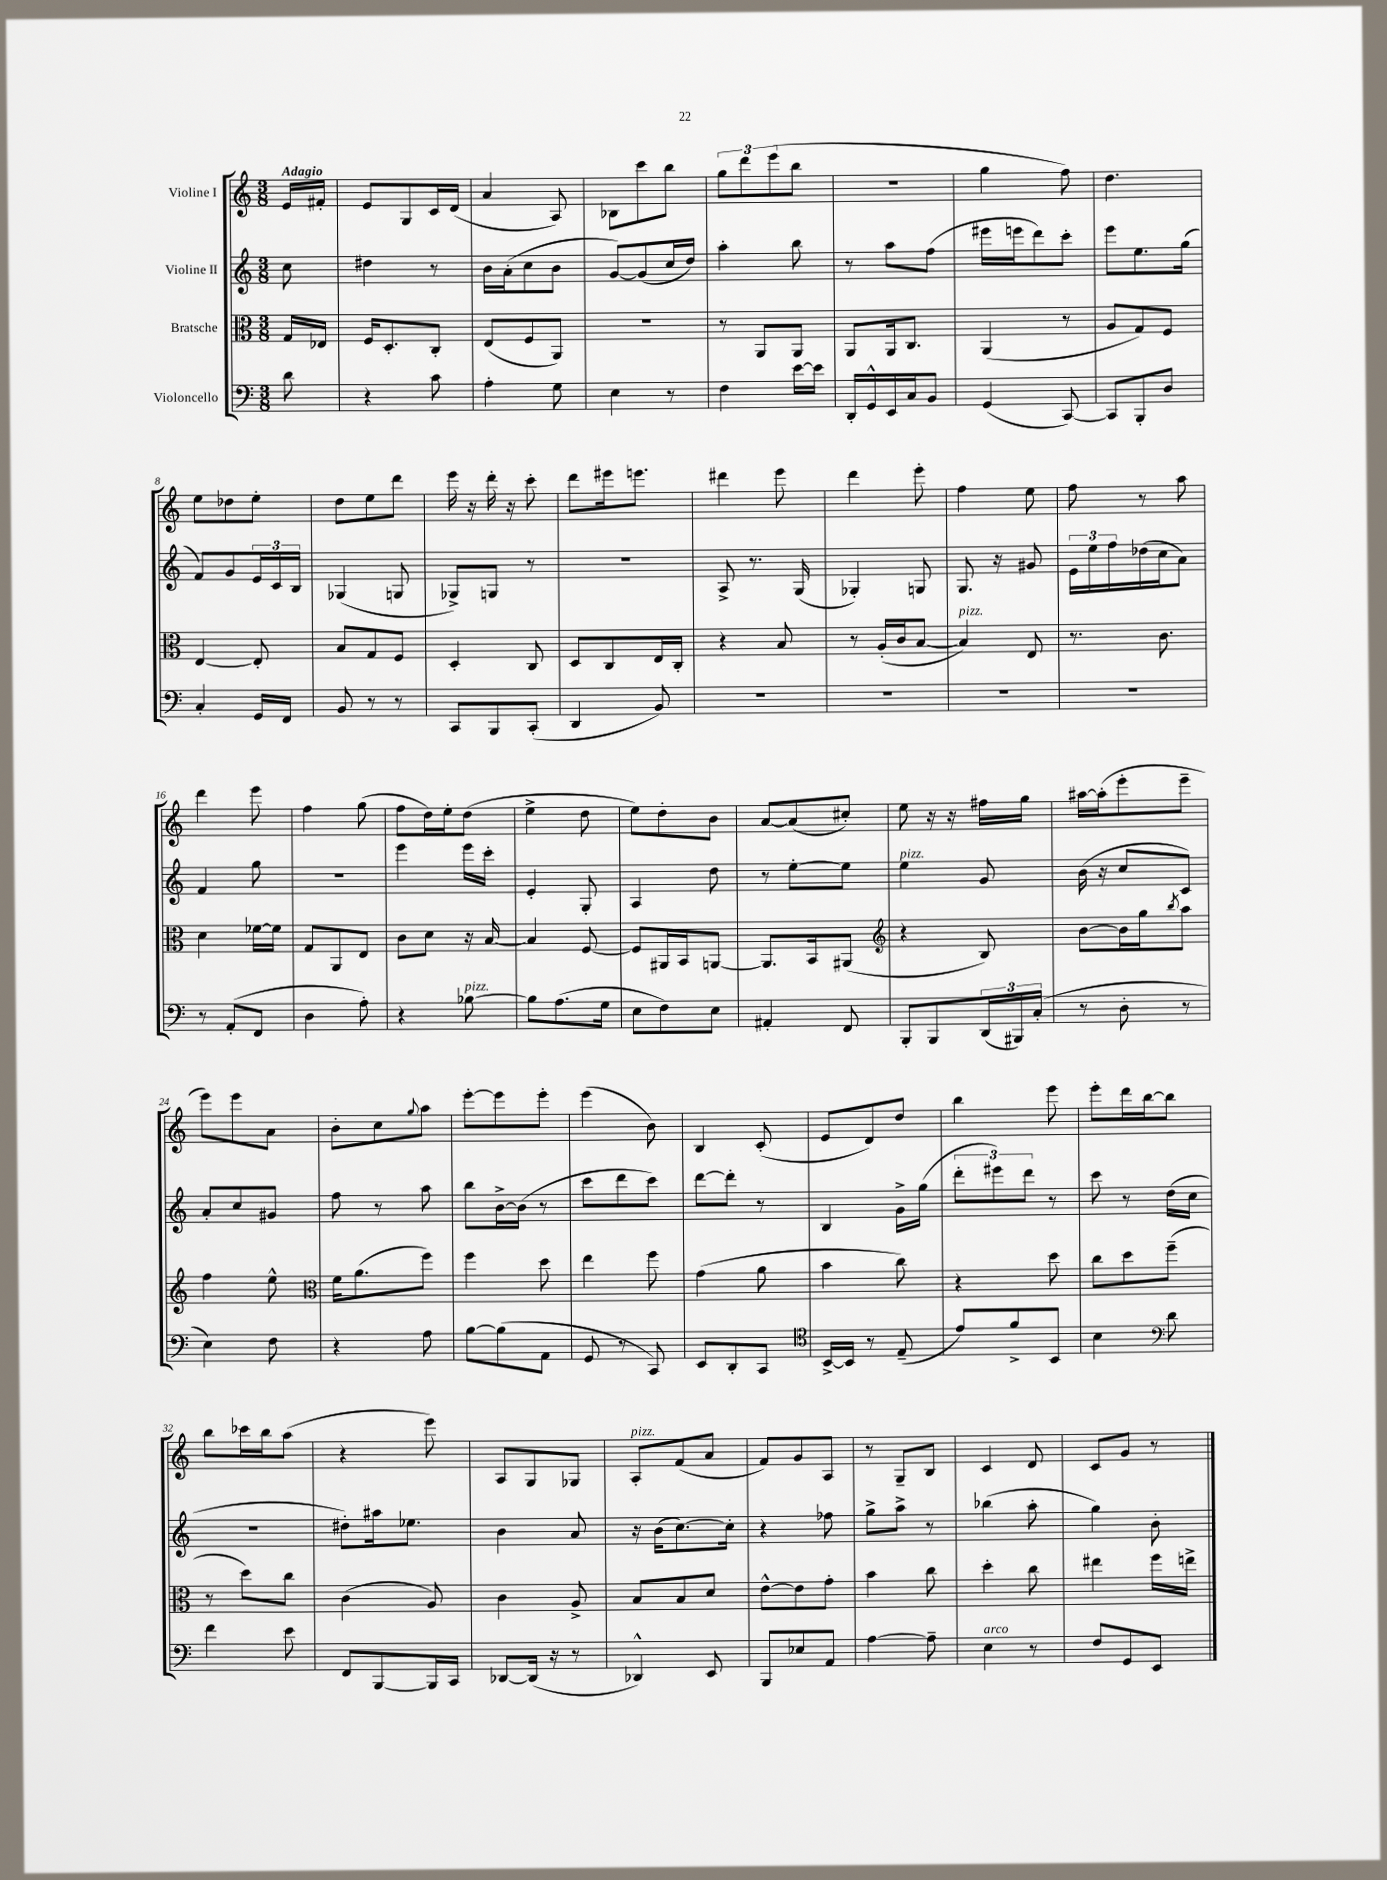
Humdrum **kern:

**kern	**kern	**kern	**kern
*staff4	*staff3	*staff2	*staff1
*clefF4	*clefC3	*clefG2	*clefG2
*k[]	*k[]	*k[]	*k[]
*M3/8	*M3/8	*M3/8	*M3/8
8d\	16G/LL	8cc\	16e/LL
.	16E-/JJ	.	16f#'/JJ
=	=	=	=
4r	16F/LK	4dd#\	8e/L
.	8.D'/	.	.
.	.	.	8G/
8c\	8C'/J	8r	16c/L
.	.	.	(16d/JJ
=	=	=	=
4A'\	(8E/L	16b\LL	4a/
.	.	(16a'\J	.
.	8F/	8cc\	.
8G\	8AA/J)	8b\J	8A/)
=	=	=	=
4E\	4.r	[8g/L)	8B-\L
.	.	(8g/]	8ccc\
8r	.	16cc/L	8bb\J
.	.	16dd/JJ)	.
=	=	=	=
4F\	8r	4aa'\	12gg\L
.	.	.	12ddd\
.	8AA/L	.	.
.	.	.	(12eee\
[16e\LL	8AA/J	8bb\	8bb\J
16e\]JJ	.	.	.
=	=	=	=
16DD'/LL	8AA/L	8r	4.r
16GG^^/	.	.	.
16EE/	16AA/k	8aa\L	.
16C/J	8.C/J	.	.
8BB/J	.	(8ff\J	.
=	=	=	=
(4GG/	(4AA/	16eee#\LL	4gg\
.	.	16eee\J	.
.	.	8ddd\)	.
[8CC/)	8r	8ccc'\J	8ff\)
=	=	=	=
8CC/]L	8A/L	8eee\L	4.dd\
8BBB'/	8G/)	8.ee\	.
8D/J	8F/J	.	.
.	.	(16gg\Jk	.
=	=	=	=
4C'/	[4E/	8f/L)	8ee\L
.	.	8g/	8dd-\
16GG/LL	8E'/]	24e/L	8ee'\J
.	.	24c/	.
16FF/JJ	.	.	.
.	.	24B/JJ	.
=	=	=	=
8BB/	8B/L	(4G-/	8dd\L
8r	8G/	.	8ee\
8r	8F/J	8G/	8ddd\J
=	=	=	=
8CC/L	4D'/	8G-^/L)	16eee\
.	.	.	16r
8BBB/	.	8G/J	16ddd'\
.	.	.	16r
(8CC'/J	8C/	8r	8ccc'\
=	=	=	=
4DD/	8D/L	4.r	8ddd\L
.	8C/	.	16eee#\k
.	.	.	8.eee\J
8BB/)	16E/L	.	.
.	16C'/JJ	.	.
=	=	=	=
4.r	4r	8A^/	4ddd#\
.	.	8.r	.
.	8B/	.	8eee\
.	.	(16G/	.
=	=	=	=
4.r	8r	4G-'/)	4ddd\
.	(16A'/LL	.	.
.	16c/J	.	.
.	[8B/J	8G/	8eee'\
=	=	=	=
4.r	4B/])	8.G/	4ff\
.	.	16r	.
.	8E/	8g#/	8ee\
=	=	=	=
4.r	8.r	24e\LL	8ff\
.	.	24ee\	.
.	.	24ff\	.
.	.	(16dd-\	8r
.	8.c\	16cc\J	.
.	.	8a\J)	8aa\
=	=	=	=
8r	4d\	4f/	4ddd\
(8AA'/L	.	.	.
8FF/J	[16f-\LL	8gg\	8eee\
.	16f-\]JJ	.	.
=	=	=	=
4D\	8G/L	4.r	4ff\
.	8AA/	.	.
8A'\)	8E/J	.	(8gg\
=	=	=	=
4r	8c\L	4eee\	8ff\L
.	8d\J	.	16dd\L)
.	.	.	16ee'\J
[8B-\	16r	16eee\LL	(8dd\J
.	[16B/	16ccc'\JJ	.
=	=	=	=
8B-\]L	4B/]	4e'/	4ee^\
(8.A\	.	.	.
.	[8F/	8G'/	8dd\
16G\Jk	.	.	.
=	=	=	=
8E\L	8F/]L	4A/	8ee\L)
8F\)	16AA#/L	.	8dd'\
.	16BB/J	.	.
8E\J	[8AA/J	8dd\	8b\J
=	=	=	=
4AA#'/	8.AA/]L	8r	[8a/L
.	.	[8ee'\L	(8a/]
.	16BB/k	.	.
8FF/	(8AA#/J	8ee\]J	8cc#'/J)
=	=	=	=
*	*clefG2	*	*
8BBB'/L	4r	4ee\	8ee\
8BBB/	.	.	16r
.	.	.	16r
(24DD/L	8B/)	8g/	16ff#\LL
24BBB#/)	.	.	.
.	.	.	16gg\JJ
(24C'/JJ	.	.	.
=	=	=	=
8r	[8b\L	(16b\	[16aa#\LL
.	.	16r	(16aa#'\]J
8D'\	16b\]L	8cc/L	8eee'\
.	16gg\J	.	.
.	8qbb/	.	.
8r	8aa\J	8c/J)	8eee~\J
=	=	=	=
4E\)	4ff\	8a'/L	8eee\L)
.	.	8cc/	8eee\
8F\	8ee^^\	8g#/J	8a\J
=	=	=	=
*	*clefC3	*	*
4r	16f\LK	8ff\	8b'\L
.	(8.a\	.	.
.	.	8r	8cc\
.	.	.	8qqgg/
8A\	8ff\J)	8aa\	8aa\J
=	=	=	=
[8B\L	4ff\	8bb\L	[8eee'\L
(8B\]	.	[16b^\L	8eee\]
.	.	(16b\]JJ	.
8AA\J	8dd\	8r	8eee'\J
=	=	=	=
8GG/	4ee\	8ccc\L	(4eee\
8r	.	8ddd\	.
8CC/)	8ff\	8ccc\J)	8b\)
=	=	=	=
8EE/L	(4g\	[8ddd\L	4B/
8DD'/	.	8ddd'\]J	.
8CC/J	8a\	8r	(8c'/
=	=	=	=
*clefC4	*	*	*
[16BB^/LL	4b\	4B/	8e/L
16BB/]JJ	.	.	.
8r	.	.	8d/)
(8E~/	8cc\)	16g^\LL	8dd/J
.	.	(16gg\JJ	.
=	=	=	=
8e/L)	4r	12ddd'\L	4bb\
.	.	12eee#\)	.
8f^/	.	.	.
.	.	12ddd\J	.
8BB/J	8dd\	8r	8eee\
=	=	=	=
4B\	8cc\L	8ccc\	8eee'\L
.	8dd\	8r	16ddd\L
.	.	.	[16bb\J
*clefF4	*	*	*
8d\	(8ff~\J	(16dd\LL	8bb\]J
.	.	16cc\JJ	.
=	=	=	=
4f\	8r	4.r	8bb\L
.	8dd\L)	.	16ccc-\L
.	.	.	16bb\J
8e\	8cc\J	.	(8aa\J
=	=	=	=
8FF/L	(4c\	8dd#'\L)	4r
[8BBB/	.	16aa#\k	.
.	.	8.ee-\J	.
16BBB/]L	8A/)	.	8eee\)
16CC/JJ	.	.	.
=	=	=	=
[8DD-/L	4c\	4b\	8A/L
(16DD-/]Jk	.	.	8G/
16r	.	.	.
8r	8A^/	8a/	8G-/J
=	=	=	=
4DD-^^/)	8B/L	16r	8A'/L
.	.	(16b\LK	.
.	8B/	[8.cc\)	(8f/
8EE/	8d/J	.	8a/J
.	.	16cc'\]Jk	.
=	=	=	=
8BBB/L	[8e^^\L	4r	8f/L)
8E-/	8e\]	.	8g/
8AA/J	8g'\J	8ff-\	8A/J
=	=	=	=
[4A\	4b\	8gg^\L	8r
.	.	8aa^\J	8G~/L
8A~\]	8cc\	8r	8B/J
=	=	=	=
4E\	4dd'\	(4bb-\	4c/
8r	8cc\	8aa'\	8d/
=	=	=	=
8F/L	4ee#\	4gg\)	8c/L
8GG/	.	.	8g/J
8EE/J	16ff\LL	8b'\	8r
.	16ee^\JJ	.	.
==	==	==	==
*-	*-	*-	*-
